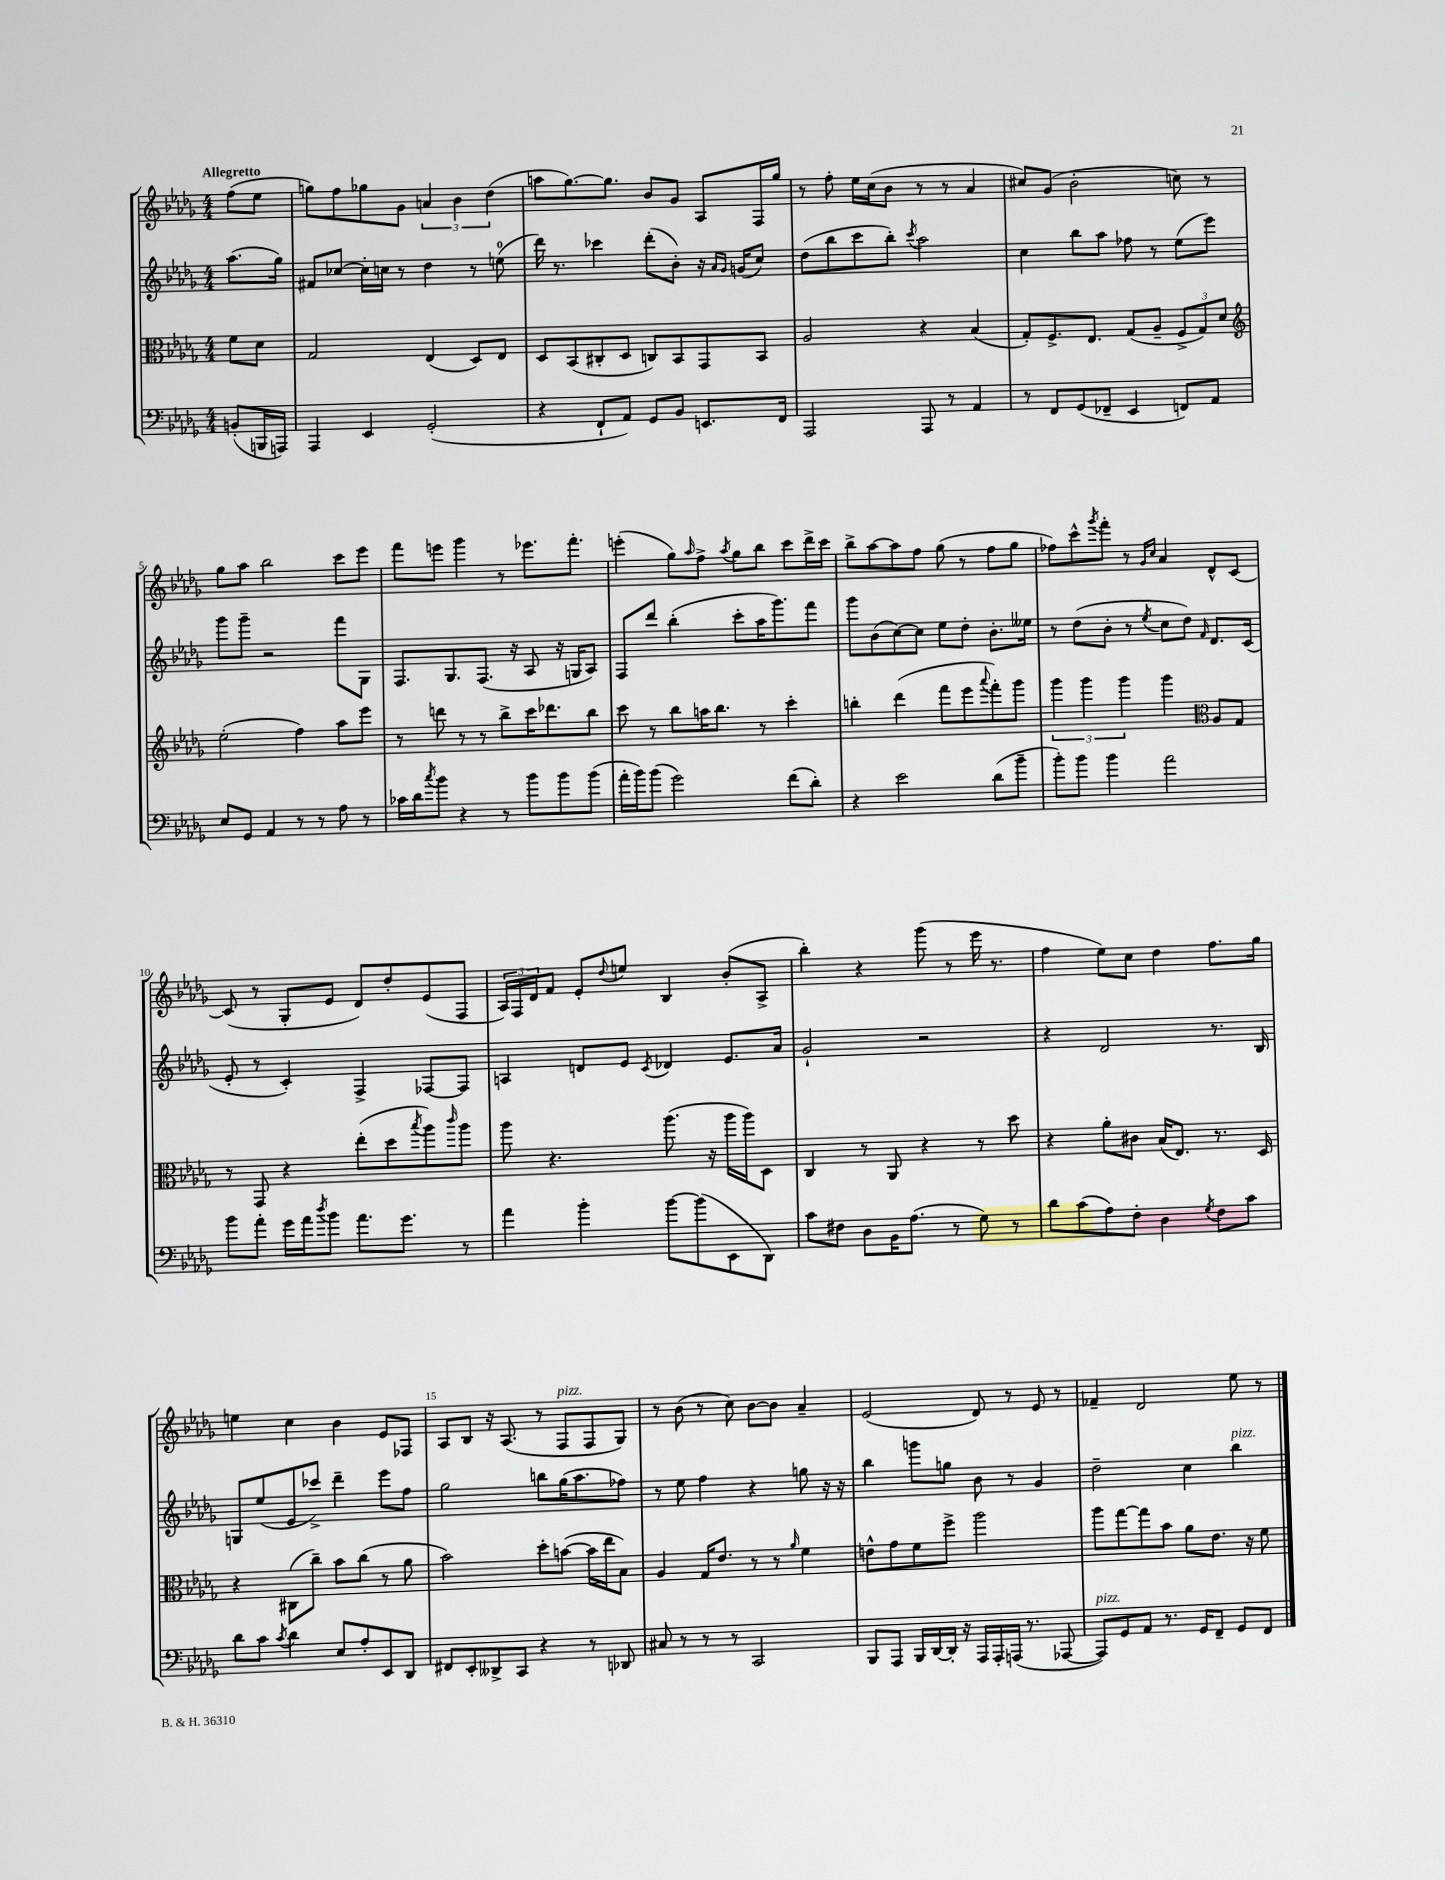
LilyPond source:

<<
\new StaffGroup <<
\new Staff = "s0" {
    \clef treble \key des \major \numericTimeSignature \time 4/4 \partial 4 \tempo "Allegretto"
    f''8( ees''8 |
    g''8) f''8 ges''8 ges'8 \tuplet 3/2 { a'4 bes'4 des''4( } |
    a''8 ges''8.~) ges''8. bes'8 ges'8 aes8 f16 ges''16 |
    r8 f''8-. ees''16 c''16( bes'8 r8 r8 aes'4 |
    cis''8) ges'8( bes'2-. c''8) r8 |
    ges''8 aes''8 bes''2 c'''8 ees'''8 |
    f'''8 e'''8 ges'''4 r8 ees'''8. f'''8.-. |
    e'''4-.( ges''8) \grace { aes''16 } f''8-> \acciaccatura { aes''8 } ges''8 bes''8 c'''8 des'''16-> c'''16 |
    bes''8-> aes''8~ aes''8 f''8 ges''8( r8 f''8 ges''8 |
    fes''8) c'''8-^ \acciaccatura { ges'''8 } f'''8-. r8 \grace { ges'16 c''16 } aes'4 des'8-^ c'8~ |
    c'8( r8 ges8-. ees'8 des'8) des''8-. ees'8( f8 |
    \tuplet 3/2 { aes16) f16 des'16 } f'8 ees'8-. \appoggiatura { des''8 } e''8 bes4 bes'8-.( aes8-> |
    bes''4-.) r4 ges'''8( r8 ees'''16 r8. |
    f''4 ees''8) c''8 des''4 f''8. ges''16 |
    e''4 c''4 bes'4 ees'8 fes8 |
    aes8 bes8 r16 aes8.( r8 f8^\markup { \italic "pizz." } f8 ges8) |
    r8 bes'8( r8 c''8) bes'8~ bes'8 aes'4-- |
    ees'2( des'8) r8 ees'8 r8 |
    fes'4-- des'2 ees''8 r8 \bar "|." |
}
\new Staff = "s1" {
    \clef treble \key des \major \numericTimeSignature \time 4/4 \partial 4
    aes''8.( ges''16) |
    fis'8 ces''8~ ces''16-. c''16 r8 des''4 r8 e''8-0( |
    des'''16) r8. ces'''4 des'''8-.( bes'8-.) r16 \grace { aes'16 ges'16 } g'16( c''8) |
    des''8( bes''8 c'''8 bes''8-.) \acciaccatura { c'''8 } aes''2 |
    c''4 bes''8 aes''8 fes''8 r8 ees''8( ees'''8) |
    ges'''8 ges'''8-- r2 f'''8 ges8 |
    f8. ges8. f8.( r16 aes8 r16 g16 aes8) |
    f8 des'''8 bes''4-.( c'''8-. aes''16 ges'''8.) f'''8 |
    ges'''8 bes'8( c''8~) c''8 ees''8 des''8-. bes'8.-. eeses''16 |
    r8 des''8( bes'8-. r8 \acciaccatura { ees''8 } c''8 des''8) \grace { f'16 } des'8. c'16( |
    ees'8-. r8 c'4-.) f4-> fes8~ fes8 |
    a4 d'8 ees'8 \acciaccatura { c'8 } des'4 ees'8. aes'16 |
    ges'2-! r2 |
    r4 des'2 r8. bes16 |
    g8 ees''8( ees'8 ces'''8->) des'''4-- ees'''8 f''8 |
    ges''2 b''8 ges''16( aes''8. fes''8) |
    r8 ees''8 f''4 r4 g''8 r16 r16 |
    bes''4 g'''8 g''8 bes'8 r8 ges'4 |
    des''2-- c''4 bes''4^\markup { \italic "pizz." } \bar "|." |
}
\new Staff = "s2" {
    \clef alto \key des \major \numericTimeSignature \time 4/4 \partial 4
    f'8 des'8 |
    ges2 ees4( des8) ees8 |
    des8 bes,8( cis8-. des8 c8) bes,8 ges,8 bes,8 |
    aes2 r4 bes4( |
    ges8-.) f8.-> ees8. ges8( aes8-- \tuplet 3/2 { f8-> ges8) des'8 } |
    \clef treble ees''2-.( f''4) aes''8 ees'''8 |
    r8 d'''8 r8 r8 bes''8-> c'''16 des'''8. bes''8 |
    c'''8 r8 bes''8 a''16 bes''8. r8 c'''4-. |
    b''4-. des'''4( f'''8 ees'''8 \appoggiatura { aes'''8 } f'''8-.) ges'''8 |
    \tuplet 3/2 { ges'''4 ges'''4 ges'''4 } ges'''4 \clef alto aes8 ges8 |
    r8 ges,8 r4 ees''8-.( des''8 \acciaccatura { bes''8 } aes''8) \grace { c'''16 } aes''8 |
    aes''8 r4. aes''8.( r16 aes''16 aes''16) des8 |
    c4 r8 aes,8 r4 r8 des''8 |
    r4 aes'8-. cis'8 bes16( ees8.) r8. des16 |
    r4 cis8( c''8--) bes'8 c''8( r8 aes'8 |
    bes'2) des''8-. b'8~( b'16 ees''16 bes8) |
    aes4 ges16 ees'8. r8 r8 \grace { aes'16 } f'4 |
    e'8-^ ges'8 f'8 f''8-> aes''2 |
    aes''8 ges''8~ ges''8 bes'8 aes'8 ees'8. r16 f'8 \bar "|." |
}
\new Staff = "s3" {
    \clef bass \key des \major \numericTimeSignature \time 4/4 \partial 4
    b,8-.( b,,16 a,,16) |
    aes,,4 ees,4 ges,2-.( |
    r4 f,8-! aes,8) ges,8 bes,8 e,8. f,16 |
    aes,,2 aes,,8 r8 aes,4 |
    r8 f,8 ges,8( fes,8-- ees,4 f,8) aes,8 |
    ees8 ges,8 aes,4 r8 r8 aes8 r8 |
    ces'16 des'16 \acciaccatura { c''8 } bes'8 r4 r8 bes'8 bes'8 bes'8( |
    aes'16-. bes'16) bes'8( ges'2) f'8( des'8-.) |
    r4 ees'2 des'8( bes'8-- |
    bes'8-.) bes'8 bes'4 aes'2 |
    bes'8 aes'8-. ges'16 aes'16 \acciaccatura { des''8 } bes'8 aes'8. ges'8. r8 |
    aes'4 bes'4-. bes'8~ bes'8( ees,8 des,8) |
    c'8 fis8 des8 bes,16 aes8.( r8 ges8) r8 |
    des'8 c'8( aes8) f8-. des4 \acciaccatura { ges8 } f8 c'8 |
    des'8 c'8 \acciaccatura { c'8 } des'4 ees8 aes8-. ees,8 des,8 |
    fis,8 ees,8-. deses,8-> c,8 r4 r8 des,8 |
    cis8 r8 r8 r8 c,2 |
    bes,,8 aes,,8 bes,,16 des,16~ des,16-. r16 aes,,16 aes,,16-. a,,16( r8. aes,,8~ |
    aes,,8^\markup { \italic "pizz." }) ges,8 aes,8 r8. ges,16 f,8-- ges,8 f,8 \bar "|." |
}
>>
>>
\layout { \context { \Score \override BarNumber.break-visibility = ##(#f #t #t) barNumberVisibility = #(every-nth-bar-number-visible 5) } }
